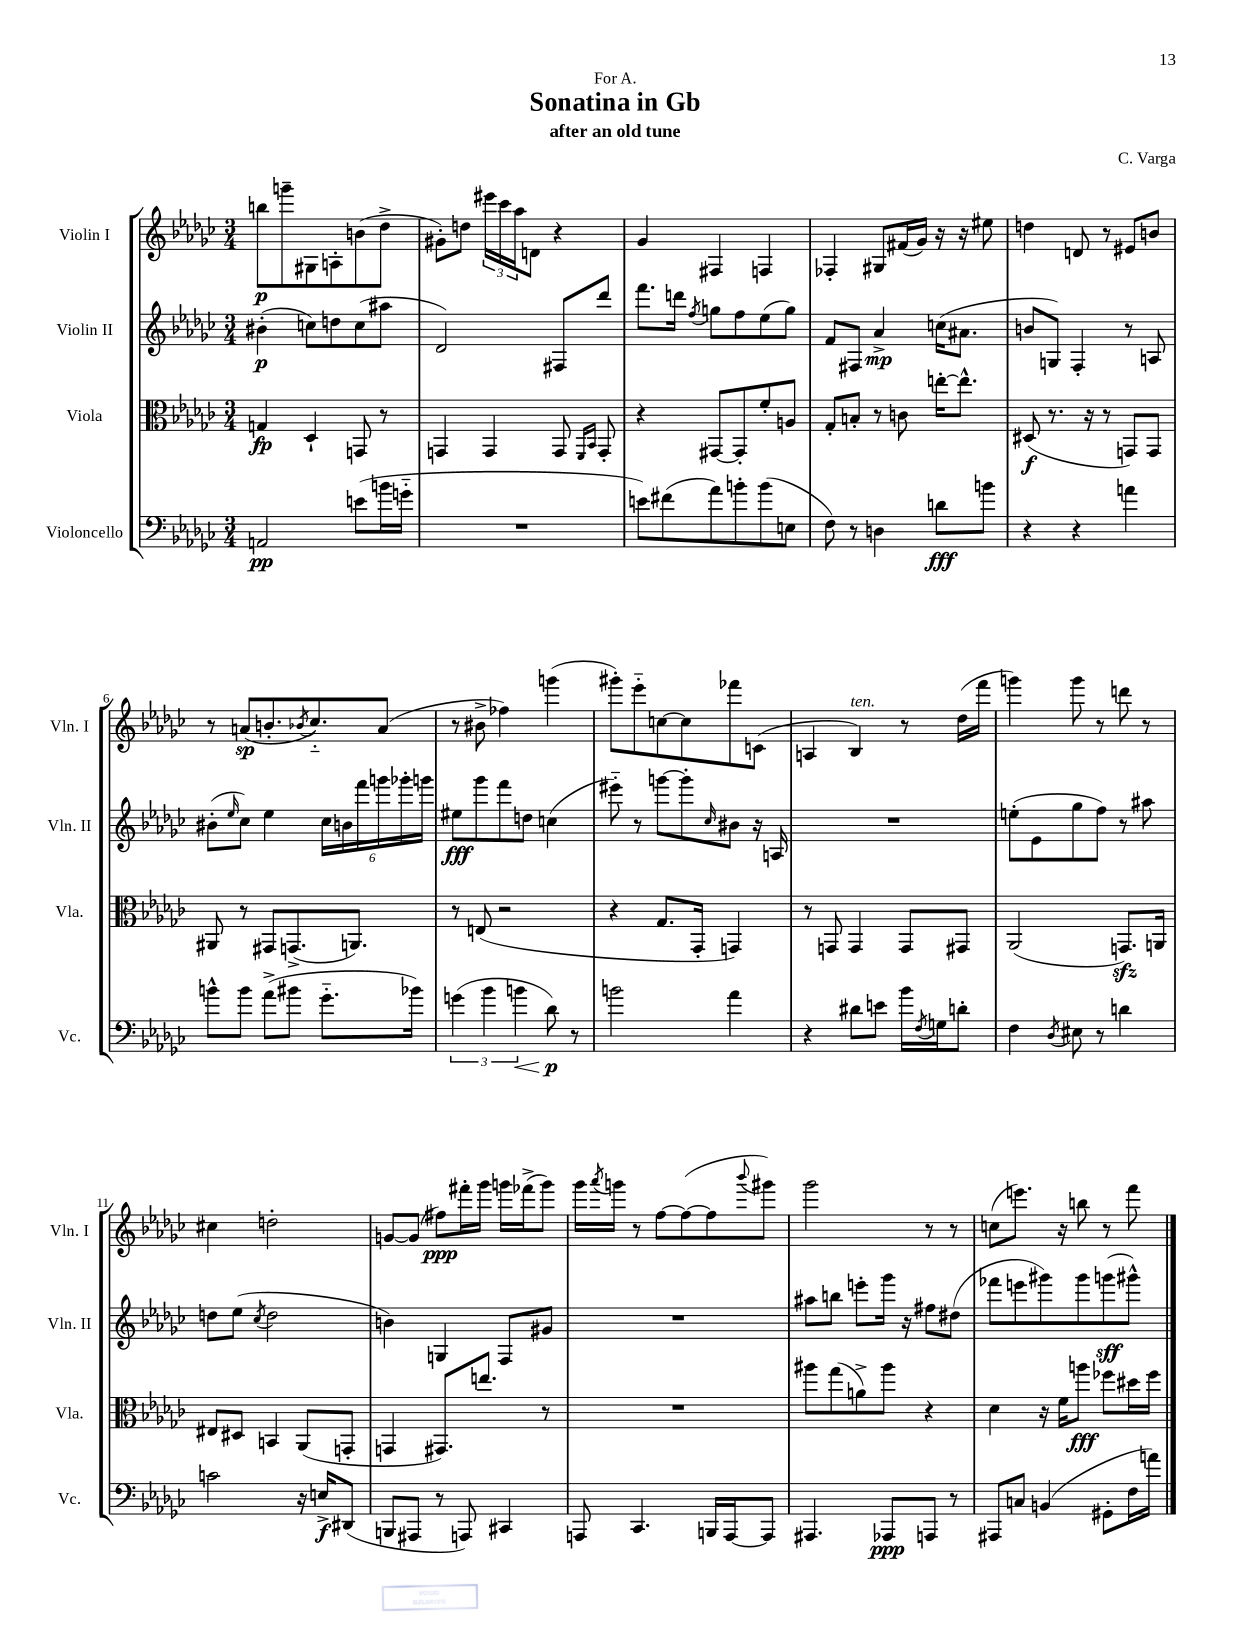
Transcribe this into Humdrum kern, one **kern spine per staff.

**kern	**kern	**kern	**kern
*staff4	*staff3	*staff2	*staff1
*clefF4	*clefC3	*clefG2	*clefG2
*k[b-e-a-d-g-c-]	*k[b-e-a-d-g-c-]	*k[b-e-a-d-g-c-]	*k[b-e-a-d-g-c-]
*M3/4	*M3/4	*M3/4	*M3/4
2AA	4G	(4b#'	8bb
.	.	.	8ggg~
.	4D-`	8cc)	8G#
.	.	8dd	8A'
(8e	8GG	(8cc	(8b
16b	8r	8aa#	8dd-^
16g'~	.	.	.
=	=	=	=
2.r	4GG	2d-)	8g#')
.	.	.	8dd
.	4GG	.	24eee#
.	.	.	24ccc-
.	.	.	24aa-
.	.	.	8d
.	8GG	8F#	4r
.	16qqFF	.	.
.	16qqBB-	.	.
.	8GG'	8ddd-	.
=	=	=	=
8e)	4r	8.fff	4g-
(8f#	.	.	.
.	.	16ddd	.
.	.	8qff	.
8a-)	[8GG#	8gg	4F#
8b'	8GG#']	8ff	.
(8b	8f'	(8ee-	4F
8E	8A	8gg)	.
=	=	=	=
8F)	8G-'	8f	4F-'
8r	8B'	8F#	.
4D	8r	4a-^	8G#
.	8c	.	(16f#
.	.	.	16g-)
8d	[16ee'	(16cc	16r
.	8.ee^^]	8.a#	16r
8b	.	.	8ee#
=	=	=	=
4r	(8D#	8b	4dd
.	8.r	8G)	.
4r	.	4F'	8d
.	16r	.	.
.	8r	.	8r
4a	8GG)	8r	8e#
.	8GG	8A	8b
=	=	=	=
8b^^	8AA#	(8b#'	8r
.	.	16qqee-	.
8b	8r	8cc-)	(8a
(8a-^	8GG#	4ee-	8.b'
8b#	(8.GG^	.	.
.	.	.	8qb-
.	.	.	8.cc-'~)
8.g-'~	.	24cc-	.
.	.	24b	.
.	8.AA)	.	.
.	.	24fff	.
.	.	24ggg	(8a
.	.	24ggg-'	.
16b-)	.	.	.
.	.	24ggg	.
=	=	=	=
(6g	8r	8ee#	8r
.	(8E	8ggg-	8b#^
6b-	.	.	.
.	2r	8fff	4ff-)
6b	.	.	.
.	.	8dd	.
8d-)	.	(4cc	(4ggg
8r	.	.	.
=	=	=	=
2b	4r	8eee#'~)	8ggg#')
.	.	8r	8eee-'~
.	8.G-	[8ggg	[8cc
.	.	8ggg']	8cc]
.	16GG-'	.	.
.	.	16qqcc-	.
4a-	4GG)	8b#	8fff-
.	.	16r	(8c
.	.	16A	.
=	=	=	=
4r	8r	2.r	4A
.	8GG	.	.
8d#	4GG	.	4B-)
8e	.	.	.
16b-	8GG	.	8r
8qF	.	.	.
16G	.	.	.
8d'	8GG#	.	(16dd-
.	.	.	16fff
=	=	=	=
4F	(2AA-	(8ee'	4ggg)
.	.	8e-	.
8qD-	.	.	.
8E#	.	8gg-	8ggg
8r	.	8ff)	8r
4d	8.GG)	8r	8ddd
.	.	8aa#	8r
.	16AA	.	.
=	=	=	=
2c	8E#	8dd	4cc#
.	8D#	(8ee-	.
.	.	8qcc-	.
.	4BB	2dd	2dd'
16r	(8AA-	.	.
16E^	.	.	.
(8DD#	8GG'	.	.
=	=	=	=
8BBB	4GG	4b)	[8g
8AAA#	.	.	(8g]
8r	8.GG#)	4G	8ff#)
8AAA)	.	.	16fff#'
.	8.ee	.	16ggg-
4CC#	.	8F	16ggg
.	.	.	(16fff-^
.	8r	8g#	8ggg)
=	=	=	=
8AAA	2.r	2.r	16ggg-
.	.	.	8qaaa-
.	.	.	16ggg
4.CC-	.	.	8r
.	.	.	[8ff
.	.	.	(8ff_
16BBB	.	.	8ff]
[16AAA	.	.	.
.	.	.	8qqbbb-
8AAA]	.	.	8ggg#)
=	=	=	=
4.AAA#	8aa#	8aa#	2ggg-
.	(8gg-	8bb	.
.	8a^)	8eee'	.
8AAA-	8aa#	16ggg-	.
.	.	16r	.
8AAA	4r	8ff#	8r
8r	.	(8dd#	8r
=	=	=	=
8AAA#	4d-	8fff-	(8cc
8C	.	8eee	8.eee)
(4BB	16r	8ggg#)	.
.	16f	.	16r
.	8aa	8ggg#	8bb
8GG#'	8ff-	(8ggg	8r
16F	16dd#	8ggg#^^)	8fff
16a)	16ff-	.	.
==	==	==	==
*-	*-	*-	*-
